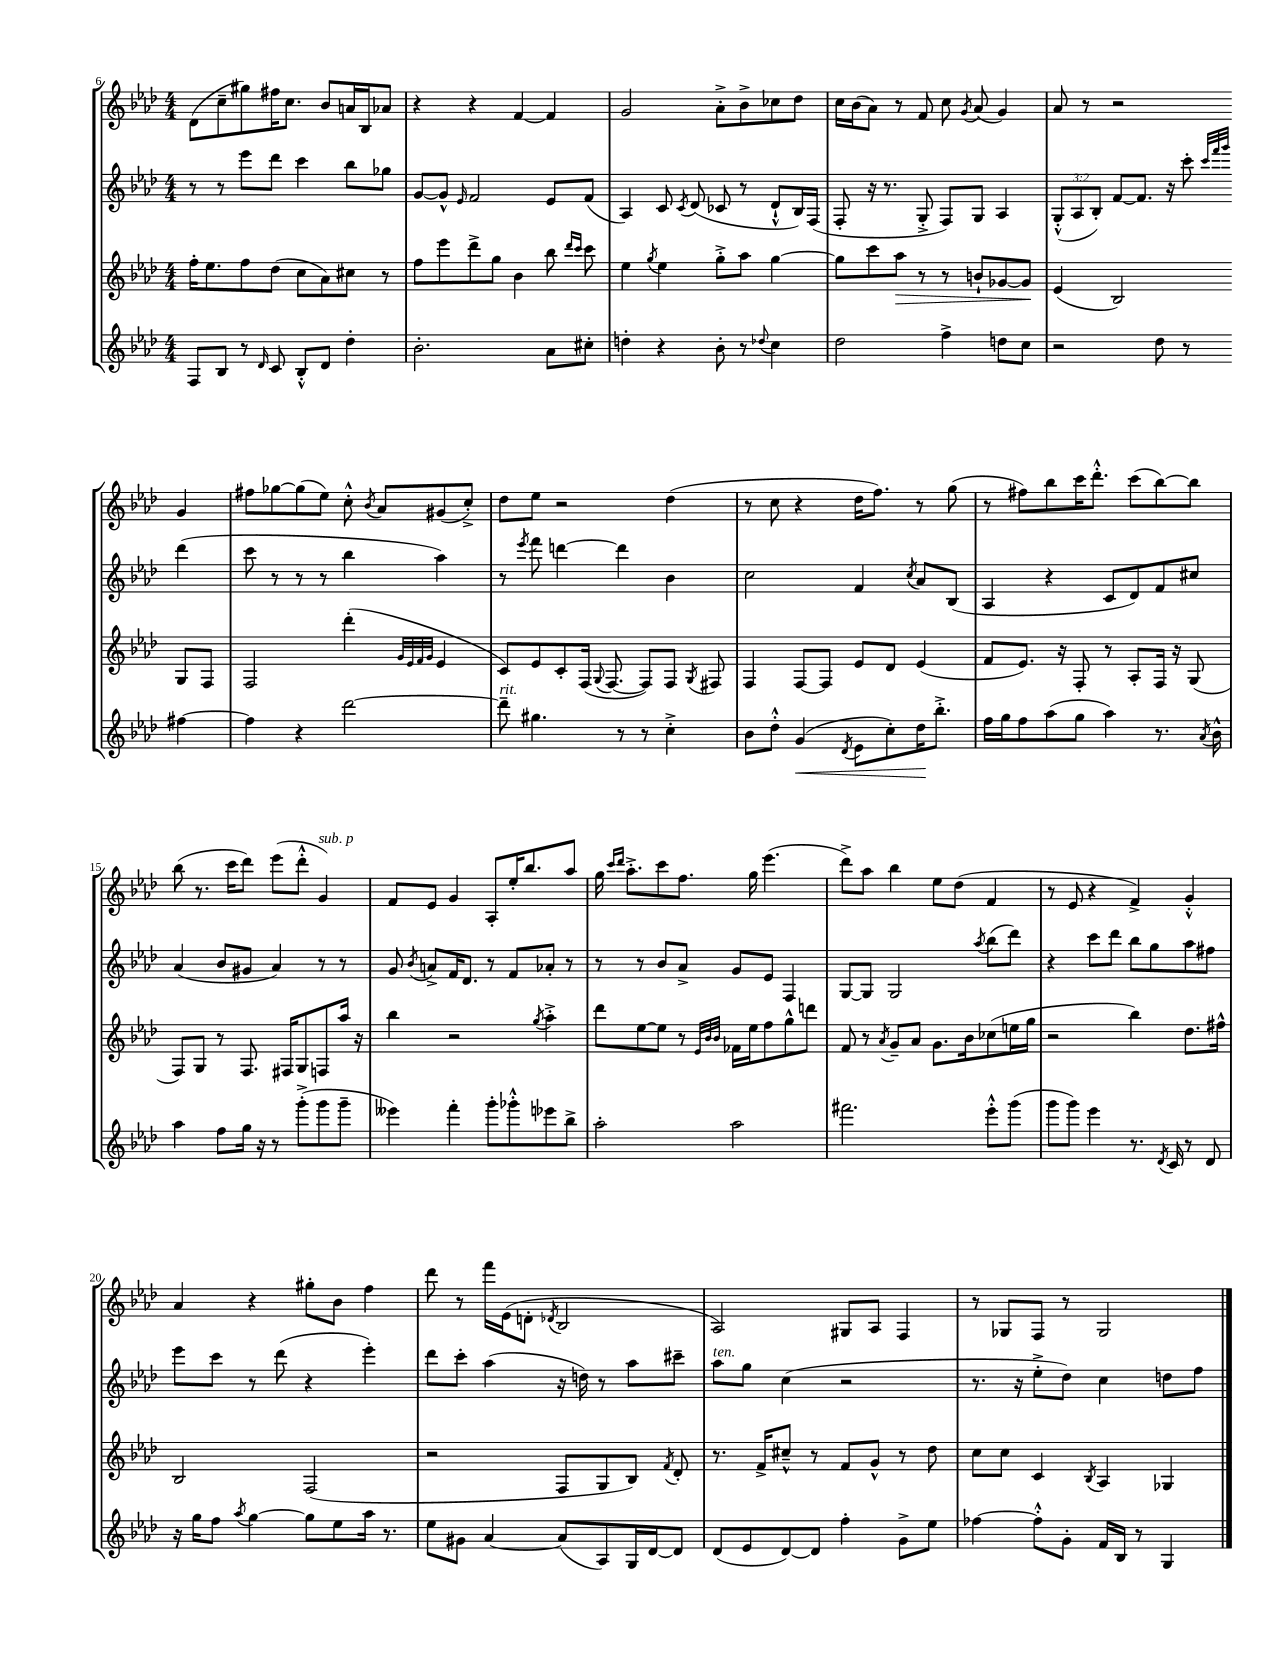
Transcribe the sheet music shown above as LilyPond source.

<<
\new StaffGroup <<
\new Staff = "s0" {
    \clef treble \key aes \major \numericTimeSignature \time 4/4
    \autoBeamOff des'8[( c''8-- gis''8) fis''16 c''8.] bes'8[ a'16 bes16 aes'8] |
    r4 r4 f'4~ f'4 |
    g'2 aes'8[-.-> bes'8-> ces''8 des''8] |
    c''16[ bes'16( aes'8]) r8 f'8 c''8 \acciaccatura { g'8 } aes'8( g'4) |
    aes'8 r8 r2 g'4 |
    fis''8[ ges''8~ ges''8( ees''8]) c''8-.-^ \acciaccatura { bes'8 } aes'8[ gis'8( c''8]-.->) |
    des''8[ ees''8] r2 des''4( |
    r8 c''8 r4 des''16[ f''8.]) r8 g''8( |
    r8 fis''8[) bes''8 c'''16 des'''8.]-.-^ c'''8[( bes''8~) bes''8] |
    bes''8( r8. c'''16[ des'''8]) ees'''8[( des'''8]-.-^ g'4^\markup { \italic "sub. p" }) |
    f'8[ ees'8] g'4 aes8[-. ees''16-. bes''8. aes''8] |
    g''16 \grace { c'''16[ des'''16] } aes''8.[-.-> c'''8 f''8.] g''16 ees'''4.( |
    des'''8[->) aes''8] bes''4 ees''8[ des''8]( f'4 |
    r8 ees'8 r4 f'4->) g'4-.-^ |
    aes'4 r4 gis''8[-. bes'8] f''4 |
    des'''8 r8 f'''16[ ees'16( d'8]-. \acciaccatura { des'8 } bes2 |
    aes2) gis8[ aes8] f4 |
    r8 ges8[ f8] r8 ges2 \bar "|." |
}
\new Staff = "s1" {
    \clef treble \key aes \major \numericTimeSignature \time 4/4 \override Staff.TupletNumber.text = #tuplet-number::calc-fraction-text
    \autoBeamOff r8 r8 ees'''8[ des'''8] c'''4 bes''8[ ges''8] |
    g'8[~ g'8]-^ \grace { ees'16 } f'2 ees'8[ f'8]( |
    aes4) c'8 \acciaccatura { c'8 } des'8( ces'8 r8 des'8[-!-^ bes16) f16]( |
    f8-. r16 r8. g8-.-> f8[) g8] aes4 |
    \tuplet 3/2 { g8[-.-^( aes8 bes8]-.) } f'8[~ f'8.] r16 c'''8-. \grace { c'''32[ f'''32 g'''32] } des'''4( |
    c'''8 r8 r8 r8 bes''4 aes''4) |
    r8 \acciaccatura { ees'''8 } f'''8 d'''4~ d'''4 bes'4 |
    c''2 f'4 \acciaccatura { c''8 } aes'8[ bes8]( |
    aes4 r4 c'8[ des'8) f'8 cis''8] |
    aes'4( bes'8[ gis'8] aes'4) r8 r8 |
    g'8 \acciaccatura { bes'8 } a'8[-> f'16 des'8.] r8 f'8[ aes'8]-. r8 |
    r8 r8 bes'8[ aes'8]-> g'8[ ees'8] f4 |
    g8[~ g8] g2 \acciaccatura { aes''8 } bes''8[( des'''8]) |
    r4 c'''8[ des'''8] bes''8[ g''8 aes''8 fis''8] |
    ees'''8[ c'''8] r8 des'''8( r4 ees'''4-.) |
    des'''8[ c'''8]-. aes''4( r16 d''16) r8 aes''8[ cis'''8]-- |
    aes''8[^\markup { \italic "ten." } g''8] c''4( r2 |
    r8. r16 ees''8[-.-> des''8]) c''4 d''8[ f''8] \bar "|." |
}
\new Staff = "s2" {
    \clef treble \key aes \major \numericTimeSignature \time 4/4
    \autoBeamOff f''16[-. ees''8. f''8 des''8]( c''8[ aes'8) cis''8] r8 |
    f''8[ ees'''8 des'''8-> g''8] bes'4 bes''8 \grace { des'''16[ c'''16] } c'''8 |
    ees''4 \acciaccatura { g''8 } ees''4 g''8[-.-> aes''8] g''4~ |
    g''8[ c'''8 aes''8]\> r8 r8 b'8[-! ges'8~ ges'8]\! |
    ees'4( bes2) g8[ f8] |
    f2 des'''4-.( \grace { g'32[ ees'32 f'32 g'32] } ees'4 |
    c'8[) ees'8 c'8-. f16]( \appoggiatura { g8 } f8.~ f8[) f8] \acciaccatura { g8 } fis8 |
    f4 f8[~ f8] ees'8[ des'8] ees'4( |
    f'8[ ees'8.]) r16 f8-. r8 aes8[-. f16] r16 g8( |
    f8[) g8] r8 f8. fis16[ g8 f8 aes''16] r16 |
    bes''4 r2 \acciaccatura { g''8 } aes''4-.-> |
    des'''8[ ees''8~ ees''8] r8 \grace { ees'32[ bes'32 bes'32] } fes'16[ ees''16 f''8 g''8-^ d'''8] |
    f'8 r8 \acciaccatura { aes'8 } g'8[-- aes'8] g'8.[ bes'16 ces''8( e''16 g''16] |
    r2 bes''4) des''8.[ fis''16]-^ |
    bes2 f2( |
    r2 f8[ g8 bes8]) \acciaccatura { f'8 } des'8-. |
    r8. f'16[-> cis''8]---^ r8 f'8[ g'8]-^ r8 des''8 |
    c''8[ c''8] c'4 \acciaccatura { bes8 } aes4 ges4 \bar "|." |
}
\new Staff = "s3" {
    \clef treble \key aes \major \numericTimeSignature \time 4/4
    \autoBeamOff f8[ bes8] r8 \grace { des'16 } c'8 bes8[-.-^ des'8] des''4-. |
    bes'2.-. aes'8[ cis''8]-. |
    d''4-. r4 bes'8-. r8 \appoggiatura { des''8 } c''4 |
    des''2 f''4-> d''8[ c''8] |
    r2 des''8 r8 fis''4~ |
    fis''4 r4 des'''2~ |
    des'''8--^\markup { \italic "rit." } gis''4. r8 r8 c''4-.-> |
    bes'8[ des''8]-.-^ g'4\<( \acciaccatura { des'8 } ees'8[ c''8-.) des''16\! bes''8.]-.-> |
    f''16[ g''16 f''8 aes''8( g''8] aes''4) r8. \acciaccatura { aes'8 } bes'16-^ |
    aes''4 f''8[ g''16] r16 r8 g'''8[-.->( g'''8 g'''8]-- |
    eeses'''4) f'''4-. g'''8[-. ges'''8-.-^ ees'''8 bes''8]-> |
    aes''2-. aes''2 |
    fis'''2. ees'''8[-.-^ g'''8]( |
    g'''8[ g'''8]) ees'''4 r8. \acciaccatura { des'8 } c'16 r8 des'8 |
    r16 g''16[ f''8] \acciaccatura { aes''8 } g''4~ g''8[ ees''8 aes''16] r8. |
    ees''8[ gis'8] aes'4~ aes'8[( aes8) g16 des'16~ des'8] |
    des'8[( ees'8 des'8~) des'8] f''4-. g'8[-> ees''8] |
    fes''4~ fes''8[-.-^ g'8]-. f'16[ bes16] r8 g4 \bar "|." |
}
>>
>>
\layout { \context { \Score currentBarNumber = #6 } }
